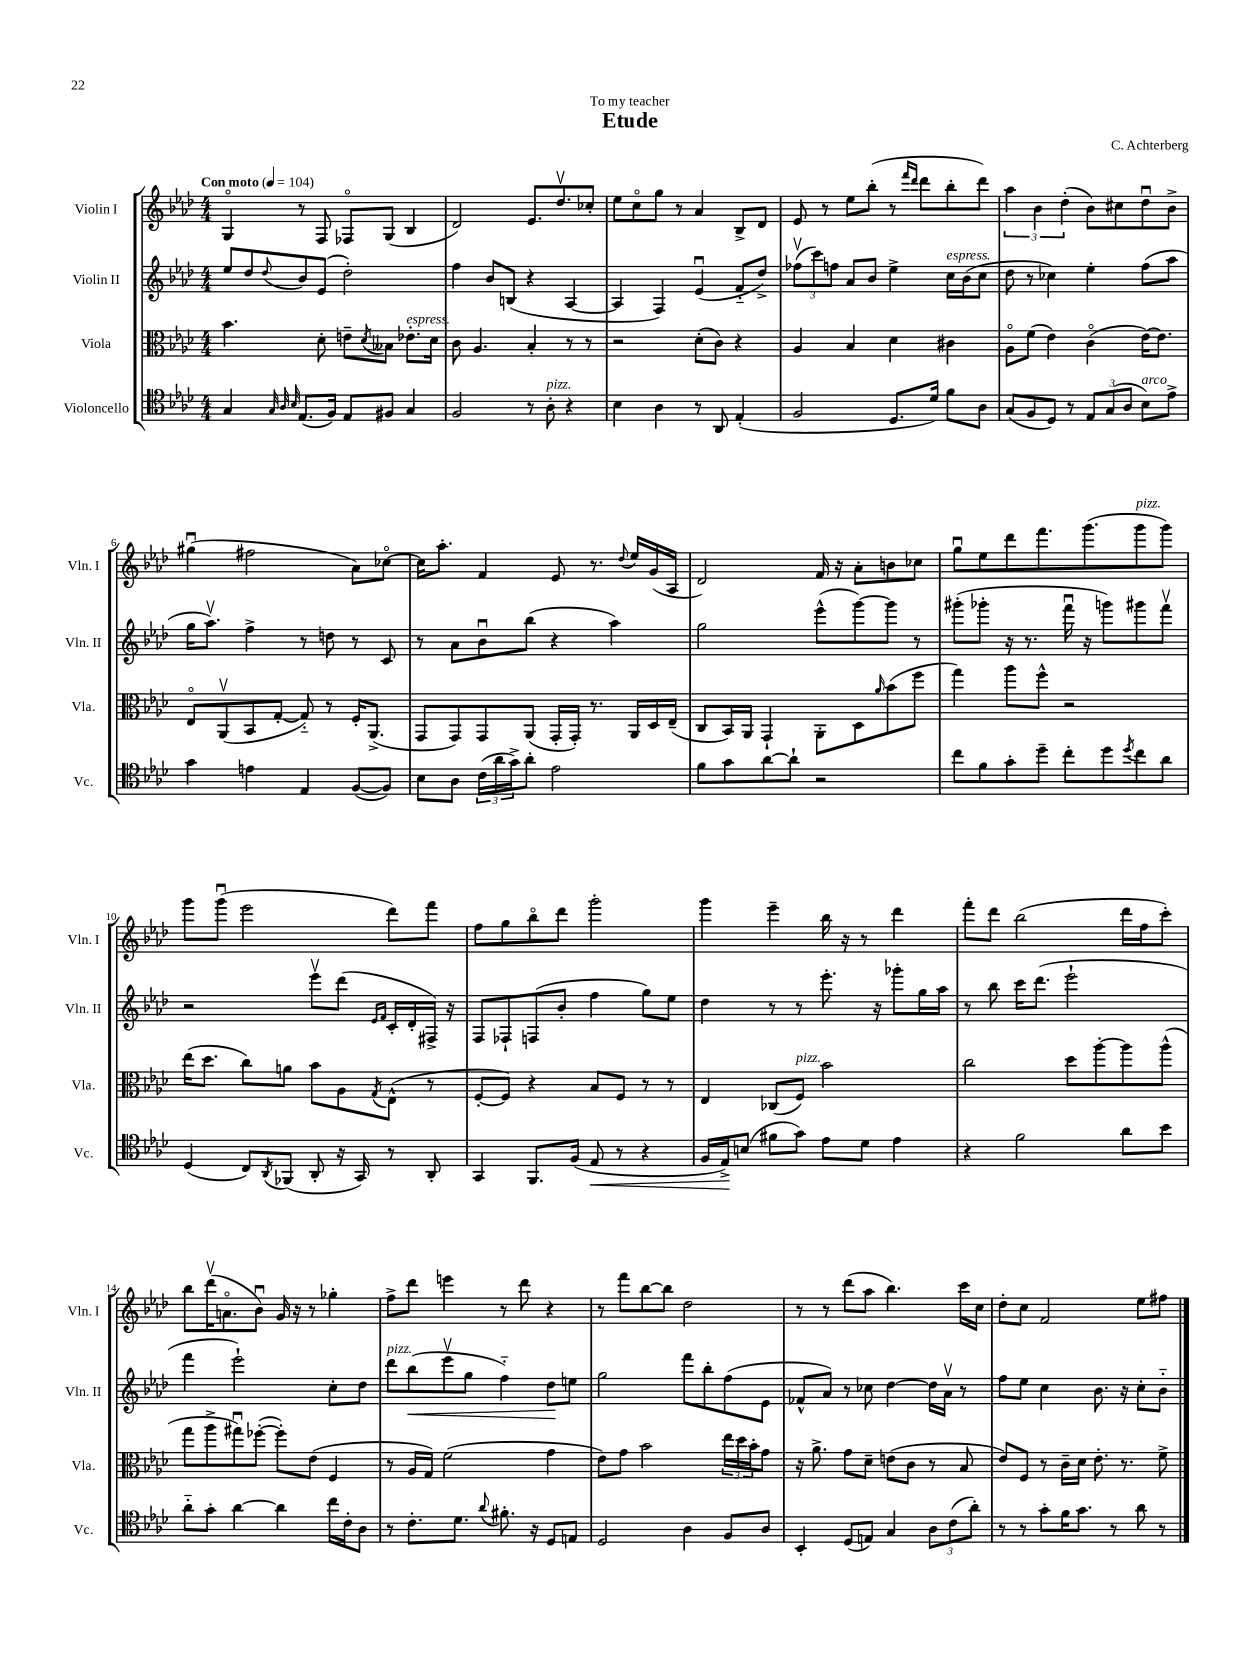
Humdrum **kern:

**kern	**dynam	**kern	**kern	**dynam	**kern
*part4	*part4	*part3	*part2	*part2	*part1
*staff4	*staff4	*staff3	*staff2	*staff2	*staff1
*I"Violoncello	*	*I"Viola	*I"Violin II	*	*I"Violin I
*I'Vc.	*	*I'Vla.	*I'Vln. II	*	*I'Vln. I
*clefC4	*	*clefC3	*clefG2	*	*clefG2
*k[b-e-a-d-]	*	*k[b-e-a-d-]	*k[b-e-a-d-]	*	*k[b-e-a-d-]
*M4/4	*	*M4/4	*M4/4	*	*M4/4
*MM104	*	*MM104	*MM104	*	*MM104
=1	=1	=1	=1	=1	=1
!	!	!	!	!	!LO:TX:a:B:t=Con moto
4G/	.	4.b-\	8ee-/L	.	4G/
.	.	.	8dd-/	.	.
32qqG/	.	.	.	.	.
32qqA-/	.	.	.	.	.
32qqB-/	.	.	8qqdd-/	.	.
(8.E-/L	.	.	8b-/	.	8r
.	.	8d-'\	(8e-/J	.	8F/
16F/Jk)	.	.	.	.	.
8E-/L	.	8en~\L	2dd-'\)	.	8F-X/L
.	.	8qd-/	.	.	.
8F#X/J	.	8B--X\J	.	.	(8G/J
!	!	!LO:TX:a:i:t=espress.	!	!	!
4G/	.	8.e-X'\L	.	.	4B-/
.	.	16d-\Jk	.	.	.
=2	=2	=2	=2	=2	=2
2F/	.	8c\	4ff\	.	2d-/)
.	.	4.A-/	.	.	.
.	.	.	8b-/L	.	.
.	.	.	(8Bn/J	.	.
8r	.	4B-'/	4r	.	8.e-/L
!LO:TX:a:i:t=pizz.	!	!	!	!	!
8A-'\	.	.	.	.	.
.	.	.	.	.	8.dd-v/
4r	.	8r	[4A-/	.	.
.	.	8r	.	.	8cc-X'/J
=3	=3	=3	=3	=3	=3
4B-\	.	2r	4A-/]	.	8ee-\L
.	.	.	.	.	8cc\
4A-\	.	.	4F/)	.	8gg\J
.	.	.	.	.	8r
8r	.	(8d-'\L	(4e-u/	.	4a-/
8AA-/	.	8c\J)	.	.	.
(4E-'/	.	4r	8f/L	.	8B-^/L
.	.	.	8dd-^/J)	.	8d-/J
=4	=4	=4	=4	=4	=4
2F/	.	4A-/	(12ff-Xv\L	.	8e-/
.	.	.	12ccc\)	.	.
.	.	.	.	.	8r
.	.	.	12ffn\J	.	.
.	.	4B-/	8a-/L	.	8ee-\L
.	.	.	8b-/J	.	(8bb-'\J
8.D-/L	.	4d-\	4ee-^\	.	8r
.	.	.	.	.	16qqfff/LL
.	.	.	.	.	16qqddd-/JJ
.	.	.	.	.	8ddd-\L
16d-/Jk)	.	.	.	.	.
!	!	!	!LO:TX:a:i:t=espress.	!	!
8f\L	.	4c#X\	16cc\LL	.	8bb-'\
.	.	.	(16b-\J	.	.
8A-\J	.	.	8cc\J	.	8ddd-\J)
=5	=5	=5	=5	=5	=5
(8G/L	.	8A-\L	8dd-\	.	6aa-\
8F/	.	(8f\J	8r	.	.
.	.	.	.	.	6b-\
8D-/J)	.	4e-\)	4cc-X\)	.	.
.	.	.	.	.	(6dd-'\
8r	.	.	.	.	.
12E-/L	.	(4c\	4ee-'\	.	8b-\L)
(12G/	.	.	.	.	.
.	.	.	.	.	8cc#X\
12A-/J	.	.	.	.	.
!LO:TX:a:i:t=arco	!	!	!	!	!
8B-\L)	.	[16e-\KL)	(8ff\L	.	8dd-u\
.	.	8.e-\J]	.	.	.
8e-^\J	.	.	8aa-\J	.	8b-^\J
!!LO:LB:g=z
=6	=6	=6	=6	=6	=6
4g\	.	8E-/L	16gg\KL	.	(4gg#Xu\
.	.	.	8.aa-v\J)	.	.
.	.	(8AA-v/	.	.	.
4en\	.	8BB-/	4ff^\	.	2ff#X\
.	.	[8G'/J	.	.	.
4E-/	.	8G/])	8r	.	.
.	.	8r	8ddn\	.	.
([8F/L	.	16F'/KL	8r	.	8a-\L)
.	.	(8.AA-^/J	.	.	.
8F/J])	.	.	8c/	.	[8cc-X\J
=7	=7	=7	=7	=7	=7
8B-\L	.	8GG/L	8r	.	16cc-\KL]
.	.	.	.	.	8.aa-'\J
8A-\J	.	8GG/)	8a-\L	.	.
(24c\LL	.	8GG/	8b-u\	.	4f/
24a-\	.	.	.	.	.
24g^\J)	.	.	.	.	.
8a-'\J	.	(8AA-/J	(8bb-\J	.	.
2e-\	.	16GG'/LL	4r	.	8e-/
.	.	16GG'/JJ)	.	.	.
.	.	8.r	.	.	8.r
.	.	.	4aa-\)	.	.
.	.	.	.	.	8qqdd-/
.	.	16AA-/LL	.	.	16ee-/LL
.	.	16D-/	.	.	(16g/
.	.	(16E-~/JJ	.	.	16A-/JJ
=8	=8	=8	=8	=8	=8
8f\L	.	8C/L	2gg\	.	2d-/)
8g\	.	16BB-/L)	.	.	.
.	.	16AA-/JJ	.	.	.
[8a-\	.	4GG`/	.	.	.
8a-`\J]	.	.	.	.	.
2r	.	8AA-'\L	(8eee-^^\L	.	16f/
.	.	.	.	.	16r
.	.	8D-\	[8ggg\)	.	8a-'\L
.	.	16qqa-/	.	.	.
.	.	(8b-\	8ggg\J]	.	8bn\
.	.	8ff\J	8r	.	8cc-X\J
=9	=9	=9	=9	=9	=9
8cc\L	.	4gg\)	(8ggg#X'\L	.	8ggu\L
8f\	.	.	8ggg-X'\J	.	8ee-\
8g'\	.	8aa-\L	16r	.	8ddd-\
.	.	.	8.r	.	.
8dd-~\J	.	8ff^^\J	.	.	8.fff\
8cc'\L	.	2r	16fffu\	.	.
.	.	.	16r	.	(8.ggg\
8dd-\	.	.	8gggn\L)	.	.
8qdd-/	.	.	.	.	.
!	!	!	!	!	!LO:TX:a:i:t=pizz.
8cc\	.	.	8ggg#X\	.	8ggg\
8a-\J	.	.	8fffv\J	.	8ggg\J)
!!LO:LB:g=z
=10	=10	=10	=10	=10	=10
(4D-/	.	(16ee-\KL	2r	.	8ggg\L
.	.	8.dd-\J	.	.	.
.	.	.	.	.	(8gggu\J
8C/L)	.	8cc\L)	.	.	2eee-\
8qAA-/	.	.	.	.	.
(8FF-X/J	.	8an\J	.	.	.
8AA-'/	.	8b-\L	8eee-v\L	.	.
16r	.	8A-\	(8ddd-\J	.	.
16GG/)	.	.	.	.	.
.	.	.	16qqe-/LL	.	.
.	.	8qG/	16qqf/JJ	.	.
8r	.	(8E-^^\J	16c'/LL	.	8ddd-\L)
.	.	.	16d-'/	.	.
8AA-'/	.	8r	16F#X^/JJ)	.	8fff\J
.	.	.	16r	.	.
=11	=11	=11	=11	=11	=11
4GG/	.	[8F'/L	8F/L	.	8ff\L
.	.	8F/J])	8F-X`/	.	8gg\
8.FF/L	.	4r	(8Fn/	.	8bb-\
.	.	.	8b-'/J	.	8ddd-\J
(16F/Jk	.	.	.	.	.
!	!LO:HP:b	!	!	!	!
8E-/	<	8B-/L	4ff\	.	2ggg'\
8r	.	8F/J	.	.	.
4r	.	8r	8gg\L)	.	.
.	.	8r	8ee-\J	.	.
=12	=12	=12	=12	=12	=12
16F/LL	.	4E-/	4dd-\	.	4ggg\
16E-^/J)	.	.	.	.	.
(8Bn/J	[	.	.	.	.
8f#X\L	.	(8C-X/L	8r	.	4eee-~\
!	!	!LO:TX:a:i:t=pizz.	!	!	!
8g\J)	.	8F/J)	8r	.	.
8e-\L	.	2b-\	8.eee-'\	.	16bb-\
.	.	.	.	.	16r
8d-\J	.	.	.	.	8r
.	.	.	16r	.	.
4e-\	.	.	8ggg-X'\L	.	4ddd-\
.	.	.	16gg\L	.	.
.	.	.	16aa-\JJ	.	.
=13	=13	=13	=13	=13	=13
4r	.	2cc\	8r	.	8fff'\L
.	.	.	8bb-\	.	8ddd-\J
2f\	.	.	16ccc\KL	.	(2bb-\
.	.	.	(8.ddd-\J	.	.
.	.	8dd-\L	2eee-`\	.	.
.	.	[8aa-'\	.	.	.
8a-\L	.	8aa-\]	.	.	16ddd-\LL
.	.	.	.	.	16ff\J
8b-\J	.	(8aa-^^\J	.	.	8ccc'\J)
!!LO:LB:g=z
=14	=14	=14	=14	=14	=14
8a-\L	.	8gg\L	4fff\	.	8bb-\L
8g'\J	.	8aa-^\	.	.	(16ddd-v\K
.	.	.	.	.	8.an\
[4a-\	.	8gg#Xu\)	2eee-`\)	.	.
.	.	([8ff-X'\J	.	.	8b-u\J)
4a-\]	.	8ff-'\L])	.	.	16g/
.	.	.	.	.	16r
.	.	(8e-\J	.	.	8r
16cc\LL	.	4F/	8cc'\L	.	4gg-X'\
16c'\J	.	.	.	.	.
8A-\J	.	.	8dd-\J	.	.
=15	=15	=15	=15	=15	=15
!	!	!	!LO:TX:a:i:t=pizz.	!	!
8r	.	8r	8ddd-\L	.	8ff^\L
!	!	!	!	!LO:HP:b	!
8.c'\L	.	16A-/LL	(8bb-\	<	8ddd-\J
.	.	16G/JJ)	.	.	.
.	.	(2f\	8eee-v\	.	4eeen\
8.d-\J	.	.	.	.	.
.	.	.	8gg\J	.	.
8qqa-/	.	.	.	.	.
8.f#X'\	.	.	4ff\)	.	8r
.	.	.	.	.	8ddd-\
16r	.	.	.	.	.
8D-/L	.	4g\	8dd-\L	.	4r
8En/J	.	.	8een\J	[	.
=16	=16	=16	=16	=16	=16
2D-/	.	8e-\L)	2gg\	.	8r
.	.	8g\J	.	.	8fff\L
.	.	2b-\	.	.	[8bb-\
.	.	.	.	.	8bb-\J]
4A-\	.	.	8fff\L	.	2dd-\
.	.	.	8bb-'\	.	.
8F/L	.	24ee-\LL	(8ff\	.	.
.	.	24dd-\	.	.	.
.	.	24b-'\J	.	.	.
8A-/J	.	8g\J	8e-\J	.	.
=17	=17	=17	=17	=17	=17
4BB-'/	.	16r	8f-X^^/L	.	8r
.	.	8.a-^\	.	.	.
.	.	.	8a-/J)	.	8r
(8D-/L	.	8g\L	8r	.	(8ddd-\L
8En/J)	.	8d-~\J	8cc-X\	.	8aa-\J
4G/	.	(8en\L	[4dd-\	.	4.bb-\)
.	.	8c\J	.	.	.
12A-\L	.	8r	16dd-\LL]	.	.
.	.	.	16a-v\JJ	.	.
(12c\	.	.	.	.	.
.	.	8B-/	8r	.	16ccc\LL
12a-'\J)	.	.	.	.	.
.	.	.	.	.	16cc\JJ
=18	=18	=18	=18	=18	=18
8r	.	8e-/L)	8ff\L	.	8dd-'\L
8r	.	8F/J	8ee-\J	.	8cc\J
8g'\L	.	8r	4cc\	.	2f/
16f\K	.	16c~\LL	.	.	.
8.g\J	.	16d-\JJ	.	.	.
.	.	8.e-'\	8.b-\	.	.
8r	.	.	.	.	.
.	.	8.r	16r	.	.
8a-\	.	.	8cc'\L	.	8ee-\L
8r	.	8f^\	8b-\J	.	8ff#X\J
==	==	==	==	==	==
*-	*-	*-	*-	*-	*-
